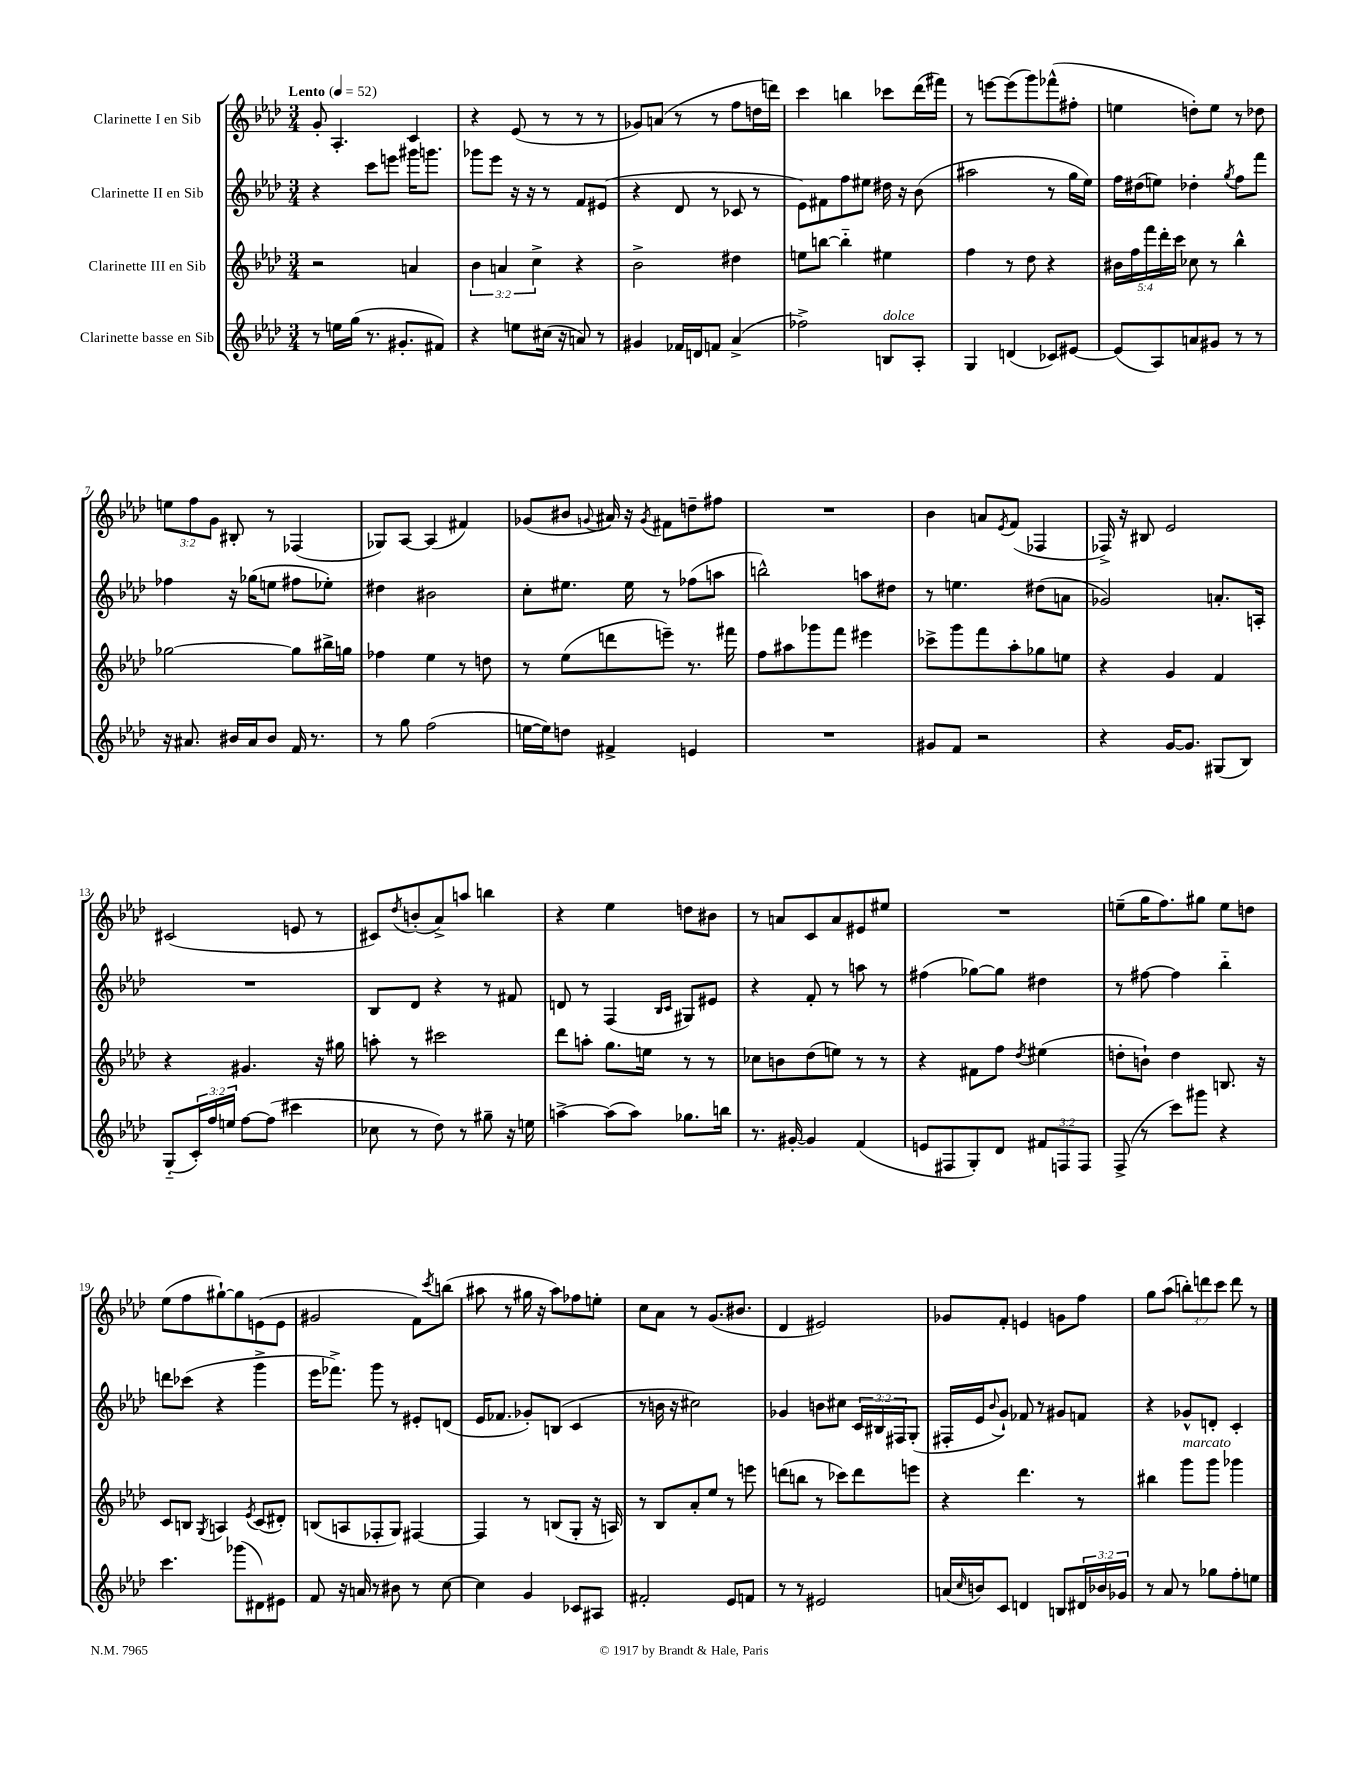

**kern	**kern	**kern	**kern
*staff4	*staff3	*staff2	*staff1
*clefG2	*clefG2	*clefG2	*clefG2
*k[b-e-a-d-]	*k[b-e-a-d-]	*k[b-e-a-d-]	*k[b-e-a-d-]
*M3/4	*M3/4	*M3/4	*M3/4
*MM52	*MM52	*MM52	*MM52
8r	2r	4r	8g'
16ee	.	.	4.A-'
(16gg	.	.	.
8.r	.	8ccc	.
.	.	8eee	.
8.g#'	.	.	.
.	4a	16ggg#	4c
.	.	8.ggg	.
8f#)	.	.	.
=	=	=	=
4r	6b-	8ggg-	4r
.	.	8eee-	.
.	6a	.	.
8ee	.	16r	(8e-
.	.	16r	.
.	6cc^	.	.
(16cc#	.	8r	8r
16r	.	.	.
8a)	4r	8f	8r
8r	.	(8e#	8r
=	=	=	=
4g#	2b-^	4r	8g-)
.	.	.	(8a
16f-	.	8d-	8r
16d	.	.	.
8f	.	8r	8r
(4a-^	4dd#	8c-	8ff
.	.	8r	16dd
.	.	.	16ddd)
=	=	=	=
2ff-^)	8ee	8e-)	4ccc
.	[8bb	8f#	.
.	4bb'~]	8ff	4bb
.	.	8ee#	.
8B	4ee#	16dd#	8ccc-
.	.	16r	.
8A-'	.	(8b-	(16ddd-
.	.	.	16fff#)
=	=	=	=
4G	4ff	2aa#	8r
.	.	.	[8eee
(4d	8r	.	(8eee]
.	8dd-	.	8ggg)
8c-)	4r	8r	(8fff-^^
[8e#	.	16gg	8ff#'
.	.	16ee-)	.
=	=	=	=
(8e#]	20b#	16ff	4ee
.	20ff	.	.
.	.	(16dd#	.
.	20fff	.	.
8A-)	.	8ee)	.
.	20ddd-'	.	.
.	20ccc	.	.
8a	8cc-	4dd-'	8dd')
8g#	8r	.	8ee
.	.	8qgg	.
8r	4bb-^^	8ff	8r
8r	.	8fff	8dd-
=	=	=	=
16r	[2gg-	4ff-	12ee
8.a#	.	.	.
.	.	.	12ff
.	.	.	12g
16b#	.	16r	8B#'
16a#	.	(16gg-	.
8b#	.	8ee	8r
16f	8gg-]	8ff#	(4F-
8.r	.	.	.
.	16bb#^	8ee-')	.
.	16gg	.	.
=	=	=	=
8r	4ff-	4dd#	8G-)
8gg	.	.	[8A-
(2ff	4ee-	2b#	(4A-]
.	8r	.	4f#)
.	8dd	.	.
=	=	=	=
[16ee	8r	8cc'	(8g-
16ee])	.	.	.
8dd	(8ee-	8.ee#	8b#
.	.	.	8qqg
4f#^	8ddd	.	16a#)
.	.	16ee#	16r
.	.	.	8qg
.	8eee~)	8r	8f#
4e	8.r	(8ff-	8dd~
.	.	8aa	8ff#
.	16fff#	.	.
=	=	=	=
2.r	8ff	2bb^^)	2.r
.	8aa#	.	.
.	8ggg-	.	.
.	8fff	.	.
.	4eee#	8aa	.
.	.	8dd#	.
=	=	=	=
8g#	8ccc-^	8r	4b-
8f	8ggg	4.ee	.
2r	8fff	.	8a
.	.	.	8qe-
.	8aa-'	.	(8f
.	8gg-	(8dd#	4F-
.	8ee	8a	.
=	=	=	=
4r	4r	2g-)	16F-^)
.	.	.	16r
.	.	.	8B#
[16g	4g	.	2e-
8.g]	.	.	.
(8G#	4f	8.a'	.
8B-)	.	.	.
.	.	16A'	.
=	=	=	=
(8G'~	4r	2.r	(2c#
24c')	.	.	.
24ff	.	.	.
24ee	.	.	.
[8ff	4.g#	.	.
(8ff]	.	.	.
4ccc#	.	.	8e
.	16r	.	8r
.	16gg#	.	.
=	=	=	=
8cc-	8aa'	8B-	8c#)
.	.	.	8qdd-
8r	8r	8d-	(8b'
8dd-)	2ccc#	4r	8a-^)
8r	.	.	8aa
8gg#~	.	8r	4bb
16r	.	8f#	.
16ee	.	.	.
=	=	=	=
[4aa^	8ddd-	8d	4r
.	8aa'	8r	.
(8aa]	8.gg	(4F	4ee-
8aa)	.	.	.
.	16ee	.	.
.	.	16qqB-	.
.	.	16qqc	.
8.gg-	8r	8G#)	8dd
.	8r	8e#	8b#
16bb	.	.	.
=	=	=	=
8.r	8cc-	4r	8r
.	8b	.	8a
[16g#'	.	.	.
4g#]	(8dd-	8f'	8c
.	8ee)	8r	8a
(4f	8r	8aa	8e#
.	8r	8r	8ee#
=	=	=	=
8e	4r	(4ff#	2.r
8F#	.	.	.
8G')	8f#	[8gg-)	.
8d-	8ff	8gg-]	.
.	8qdd-	.	.
12f#	(4ee#	4dd#	.
12F	.	.	.
12F	.	.	.
=	=	=	=
(8F^	8dd'	8r	(8ee~
8r	8b`)	[8ff#	16gg
.	.	.	8.ff)
8ccc)	4dd	4ff#]	.
8ggg#	.	.	8gg#
4r	8.B	4bb-'~	8ee
.	.	.	8dd
.	16r	.	.
=	=	=	=
4.ccc	8c	8ddd	(8ee-
.	8B	(8ccc-	8ff
.	8qG	.	.
.	4A	4r	[8gg#`)
(8ggg-	.	.	8gg#]
.	8qe-	.	.
8d#)	(8c	4ggg^	(8e
8e#	8d#')	.	8e
=	=	=	=
8f	(8B	16eee-	2g#
.	.	8.fff-^)	.
16r	8A	.	.
16a	.	.	.
8r	8F-'	8ggg	.
8b#	8G)	8r	.
8r	[4F#	8e#'	8f)
.	.	.	8qccc
[8cc	.	(8d	(8bb
=	=	=	=
4cc]	4F#]	16e-	8aa#
.	.	8.f-	.
.	.	.	8r
4g	8r	8g-')	16gg#
.	.	.	16r
.	(8B	(8B	8aa#)
8c-	8G'	4c	8ff-
8A#	16r	.	8ee'
.	16A)	.	.
=	=	=	=
2f#'	8r	8r	8cc
.	8B-	16b	8a-
.	.	16r	.
.	8a-'	2cc#)	8r
.	8ee-	.	(8.g
8e-	8r	.	.
.	.	.	8.b#
8f	8eee	.	.
=	=	=	=
8r	(8ddd	4g-	4d-
8r	8bb	.	.
2e#	8r	8b	2e#)
.	8ccc-)	8cc#	.
.	8ddd	24c	.
.	.	24B#	.
.	.	24F#	.
.	8eee	(8G'	.
=	=	=	=
(16a	4r	16F#'	8g-
16qqcc	.	.	.
16b)	.	16e-	.
.	.	8qqb-	.
8c	.	8g`)	8f'
4d	4.ddd-	8f-	4e
.	.	8r	.
8B	.	8g#	8g
24d#	8r	8f	8ff
24b-	.	.	.
24g-	.	.	.
=	=	=	=
8r	4bb#	4r	8gg
8a-	.	.	(8aa-
8r	8ggg	8g-^^	12bb')
.	.	.	12ddd
8gg-	8ggg	8d'	.
.	.	.	12ccc
8ff'	4ggg-	4c'	8ddd
8ee	.	.	8r
==	==	==	==
*-	*-	*-	*-
